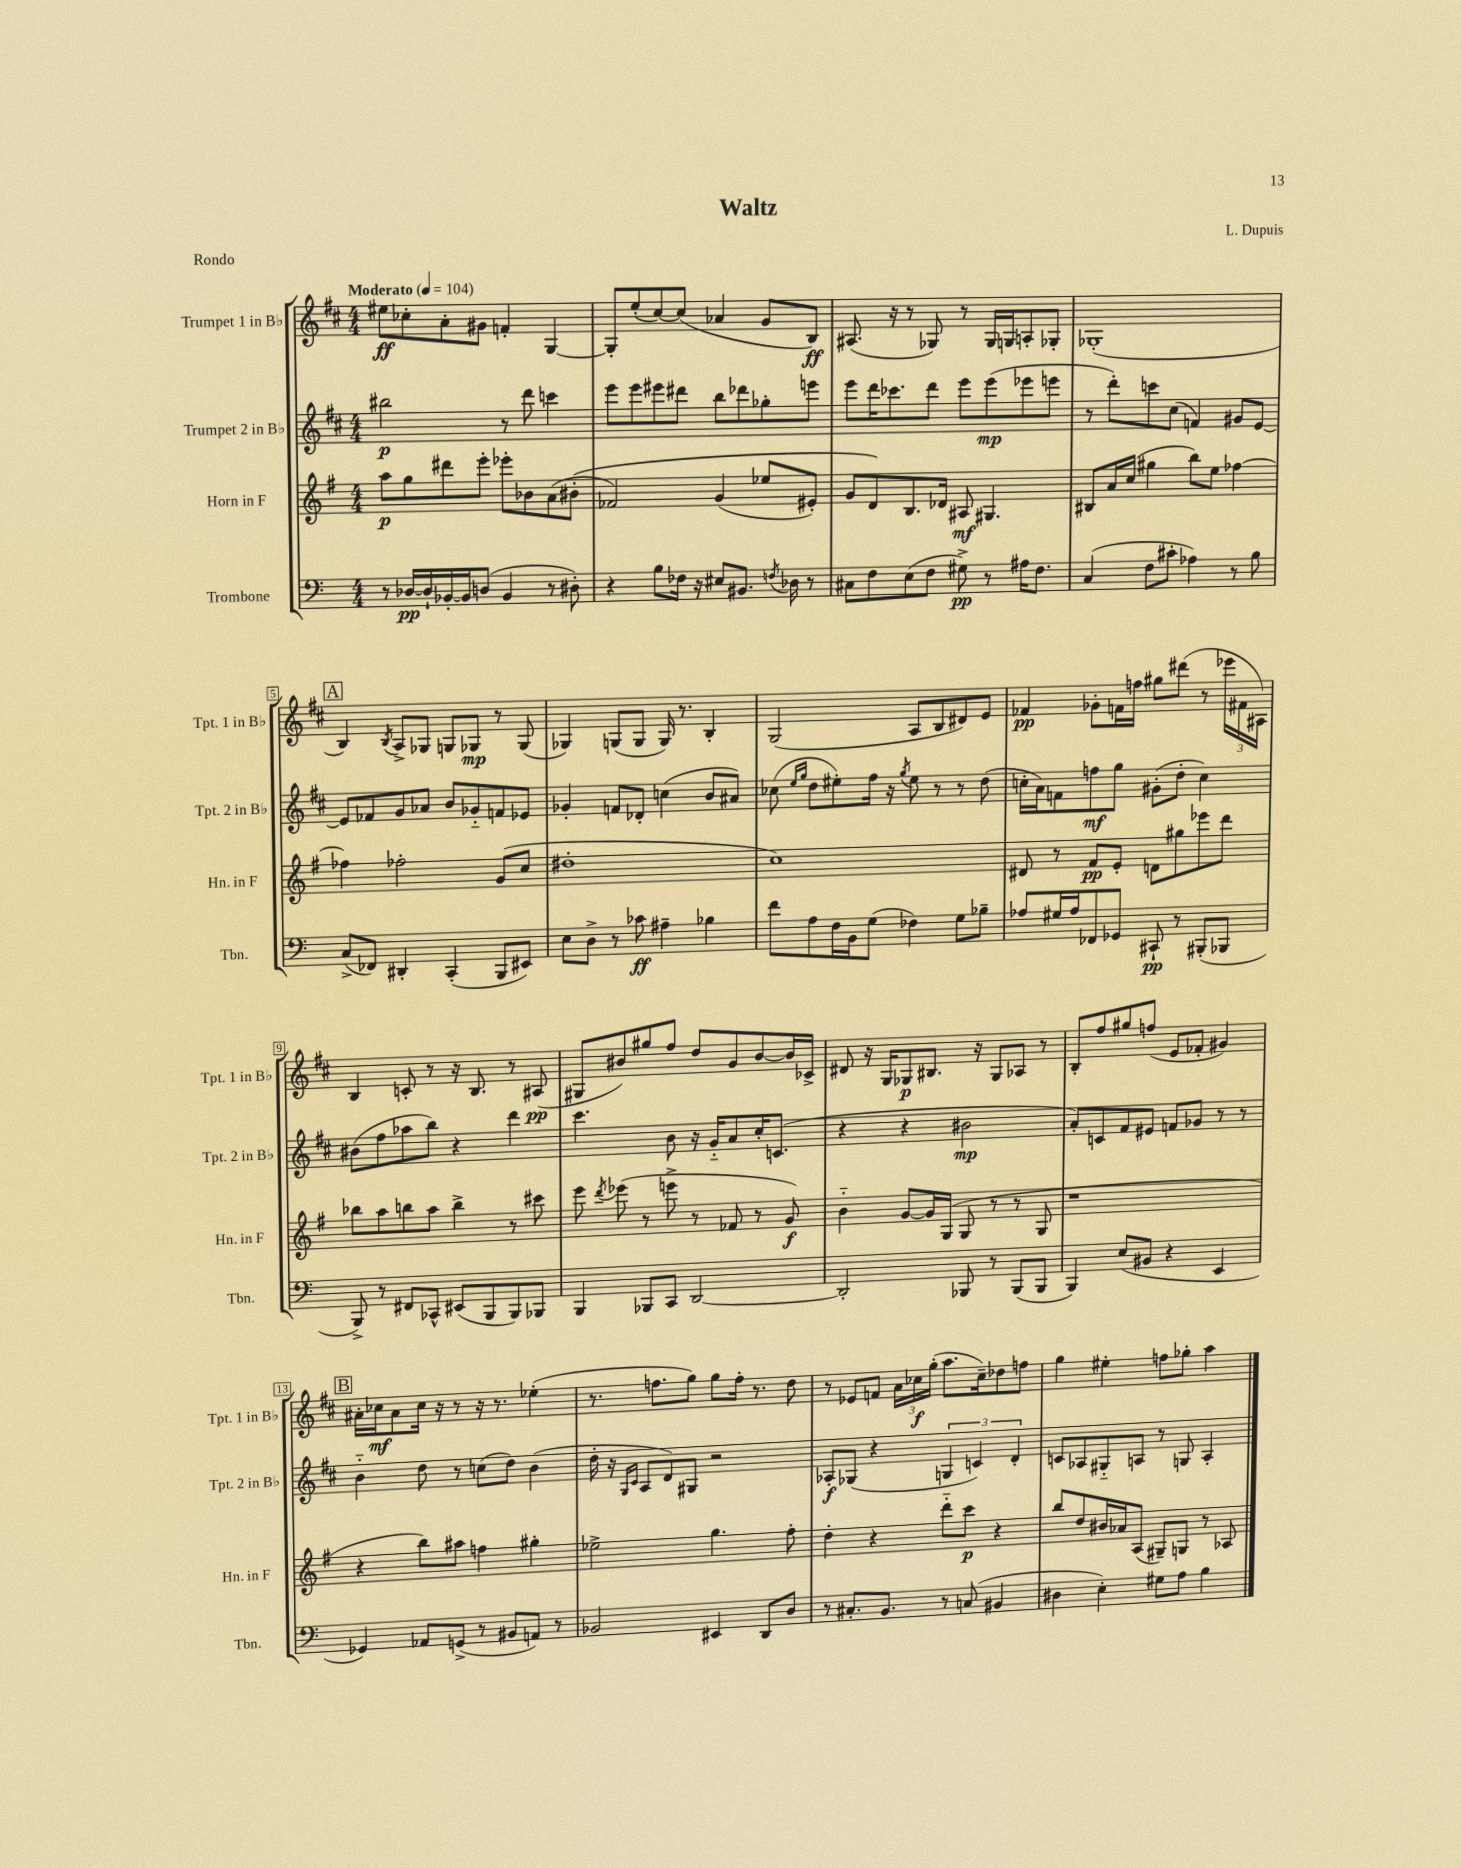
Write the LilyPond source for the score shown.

\header { title = "Waltz" composer = "L. Dupuis" piece = "Rondo" }
<<
\new StaffGroup <<
\new Staff = "s0" \with { instrumentName = "Trumpet 1 in Bb" shortInstrumentName = "Tpt. 1 in Bb" } {
    \clef treble \key d \major \numericTimeSignature \time 4/4 \tempo "Moderato" 4 = 104
    \autoBeamOff eis''8[\ff ces''8-. a'8-. gis'8] f'4-. g4~ |
    g8[-. e''8-.( cis''8~) cis''8]( aes'4 g'8[ b8]\ff) |
    ais8.( r16 r8 ges8) r8 ges16[ g16 a8-. ges8]-. |
    ges1-.( |
    \mark \markup { \box "A" } b4) \acciaccatura { b8 } a8[-> ges8] g8[ ges8]\mp r8 ges8( |
    ges4) g8[( g8] g16) r8. b4-. |
    g2( a8[ b8 dis'8) e'8] |
    fes'4\pp ges'8[-. f'16 f''16] gis''8[ dis'''8]( r8 \tuplet 3/2 { ees'''16[ fis'16 ais16]) } |
    b4 c'8-. r8 r16 b8. r8 ais8\pp( |
    gis8[ bis'8) gis''8 fis''8] d''8[ g'8 bis'8~ bis'16 ces'16]-> |
    dis'8 r16 g16[ ges8\p bis8.] r16 ges8[ aes8] r8 |
    b8[-. fis''8 gis''8 f''8]( e'8[ fes'8]-. gis'4) |
    \mark \markup { \box "B" } ais'16[-. ces''16\mf ais'8 ces''16] r16 r8 r16 r8. ees''4-.( |
    r8. f''8.[ g''8]) g''8[ f''16]-. r8. d''8 |
    r8 ees'8[ f'8] \tuplet 3/2 { a'16[ ces''16\f g''16]-.( } a''8.[ ces''16--) des''8 f''8] |
    g''4 eis''4-. f''8[ ges''8]-. a''4 \bar "|." |
}
\new Staff = "s1" \with { instrumentName = "Trumpet 2 in Bb" shortInstrumentName = "Tpt. 2 in Bb" } {
    \clef treble \key d \major \numericTimeSignature \time 4/4
    \autoBeamOff bis''2\p r8 d'''8 c'''4 |
    e'''8[ e'''8 eis'''8 dis'''8] b''8[ des'''8 ges''8-. e'''8] |
    e'''8[ d'''16 ces'''8. d'''8] e'''8[ e'''8\mp( ees'''8 e'''8] |
    r8 d'''8[-.) c'''8 cis''8]( f'4) gis'8[ e'8]~ |
    \mark \markup { \box "A" } e'8[ fes'8 g'8 aes'8] b'8[ ges'8-_ f'8 ees'8] |
    ges'4-. f'8[ des'8]-. c''4( b'8[ ais'8]) |
    ces''8( \grace { e''16[ g''16] } d''8[ eis''8-.) fis''16] r16 \acciaccatura { g''8 } eis''8 r8 r8 d''8( |
    c''16[-. a'16) f'8 f''8\mf g''8] gis'8[-.( d''8]-. c''4) |
    bis'8[( fis''8 aes''8 b''8]) r4 d'''4 |
    cis'''4. b'8 r16 g'16[-_ a'8 cis''16-. c'8.]( |
    r4 r4 bis'2\mp |
    a'8[-.) c'8 fis'8 eis'8] f'8[ ges'8] r8 r8 |
    \mark \markup { \box "B" } b'4-_ d''8 r8 c''8[( d''8]) b'4( |
    d''16-. r16 \grace { g16[ cis'16] } a8[ d'8) gis8] r2 |
    aes8[-.\f ges8]( r4 \tuplet 3/2 { g4 c'4) d'4-. } |
    c'8[ aes8 gis8-_ a8] r8 g8 a4-. \bar "|." |
}
\new Staff = "s2" \with { instrumentName = "Horn in F" shortInstrumentName = "Hn. in F" } {
    \clef treble \key g \major \numericTimeSignature \time 4/4
    \autoBeamOff a''8[\p g''8 dis'''8 e'''8]-. ees'''8[-. bes'8 a'8( bis'8]-.\( |
    fes'2) g'4( ees''8[ eis'8]-.) |
    g'8[ d'8\) b8. des'16] ais8\mf gis4. |
    bis8[ a'16 c''16]( gis''4 b''8[) e''8] fes''4~ |
    \mark \markup { \box "A" } fes''4 fes''2-. g'8[( c''8] |
    dis''1-. |
    c''1) |
    dis'8 r8 fis'8[\pp e'8]-. d'8[ gis''8 ees'''8 d'''8] |
    bes''8[ a''8 b''8 a''8] b''4-> r8 cis'''8 |
    e'''8 \acciaccatura { d'''8 } ees'''8( r8 e'''8-> r8 fes'8 r8 g'8\f) |
    b'4-_ g'8[~ g'16 g16]( g8 r8 r8 g8 |
    r1 |
    \mark \markup { \box "B" } r4 b''8[) ais''8] f''4 gis''4-. |
    ees''2-> g''4. fis''8-. |
    d''4-. r4 d'''8[-_ c'''8]\p r4 |
    b''8[ d''8 bis'16 aes'16 a8]( gis8[--) g8] r8 aes8 \bar "|." |
}
\new Staff = "s3" \with { instrumentName = "Trombone" shortInstrumentName = "Tbn." } {
    \clef bass \key c \major \numericTimeSignature \time 4/4
    \autoBeamOff r8 des16[~\pp des16-! bes,16~-. bes,16 d8]( bes,4 r8 dis8-.) |
    r4 b8[ fes16] r16 eis8[ bis,8.] \acciaccatura { f8 } des16 r8 |
    cis8[ f8 e8( f8] gis8->\pp) r8 ais16[ f8.] |
    c4( f8[ cis'8]-. aes4) r8 b8 |
    \mark \markup { \box "A" } c8[->( fes,8]) dis,4-. c,4-.( b,,8[ eis,8]) |
    e8[ d8]-> r8 ces'8\ff ais4-- bes4 |
    f'8[ a8 f16 b,16 g8]( fes4) g8[ bes8]-- |
    aes8[ gis16 aes16 fes,8 ges,8] cis,8-!\pp r8 bis,,8[-.( bes,,8] |
    b,,8->) r8 fis,8[ ces,8]-^ eis,8[( b,,8 b,,8) bes,,8] |
    b,,4 bes,,8[ c,8] d,2~ |
    d,2-. bes,,8 r8 bes,,8[( bes,,8] |
    b,,4) e8[( bis,8] r4 e,4 |
    \mark \markup { \box "B" } ges,4) aes,8[ g,8]->( r8 bis,8[ a,8]) r8 |
    bes,2 eis,4 d,8[ d8] |
    r8 cis8.[-. b,8.] r8 c8( bis,4 |
    dis4 e4-.) gis8[ a8] b4 \bar "|." |
}
>>
>>
\layout { \context { \Score \override BarNumber.stencil = #(make-stencil-boxer 0.1 0.3 ly:text-interface::print) } }
